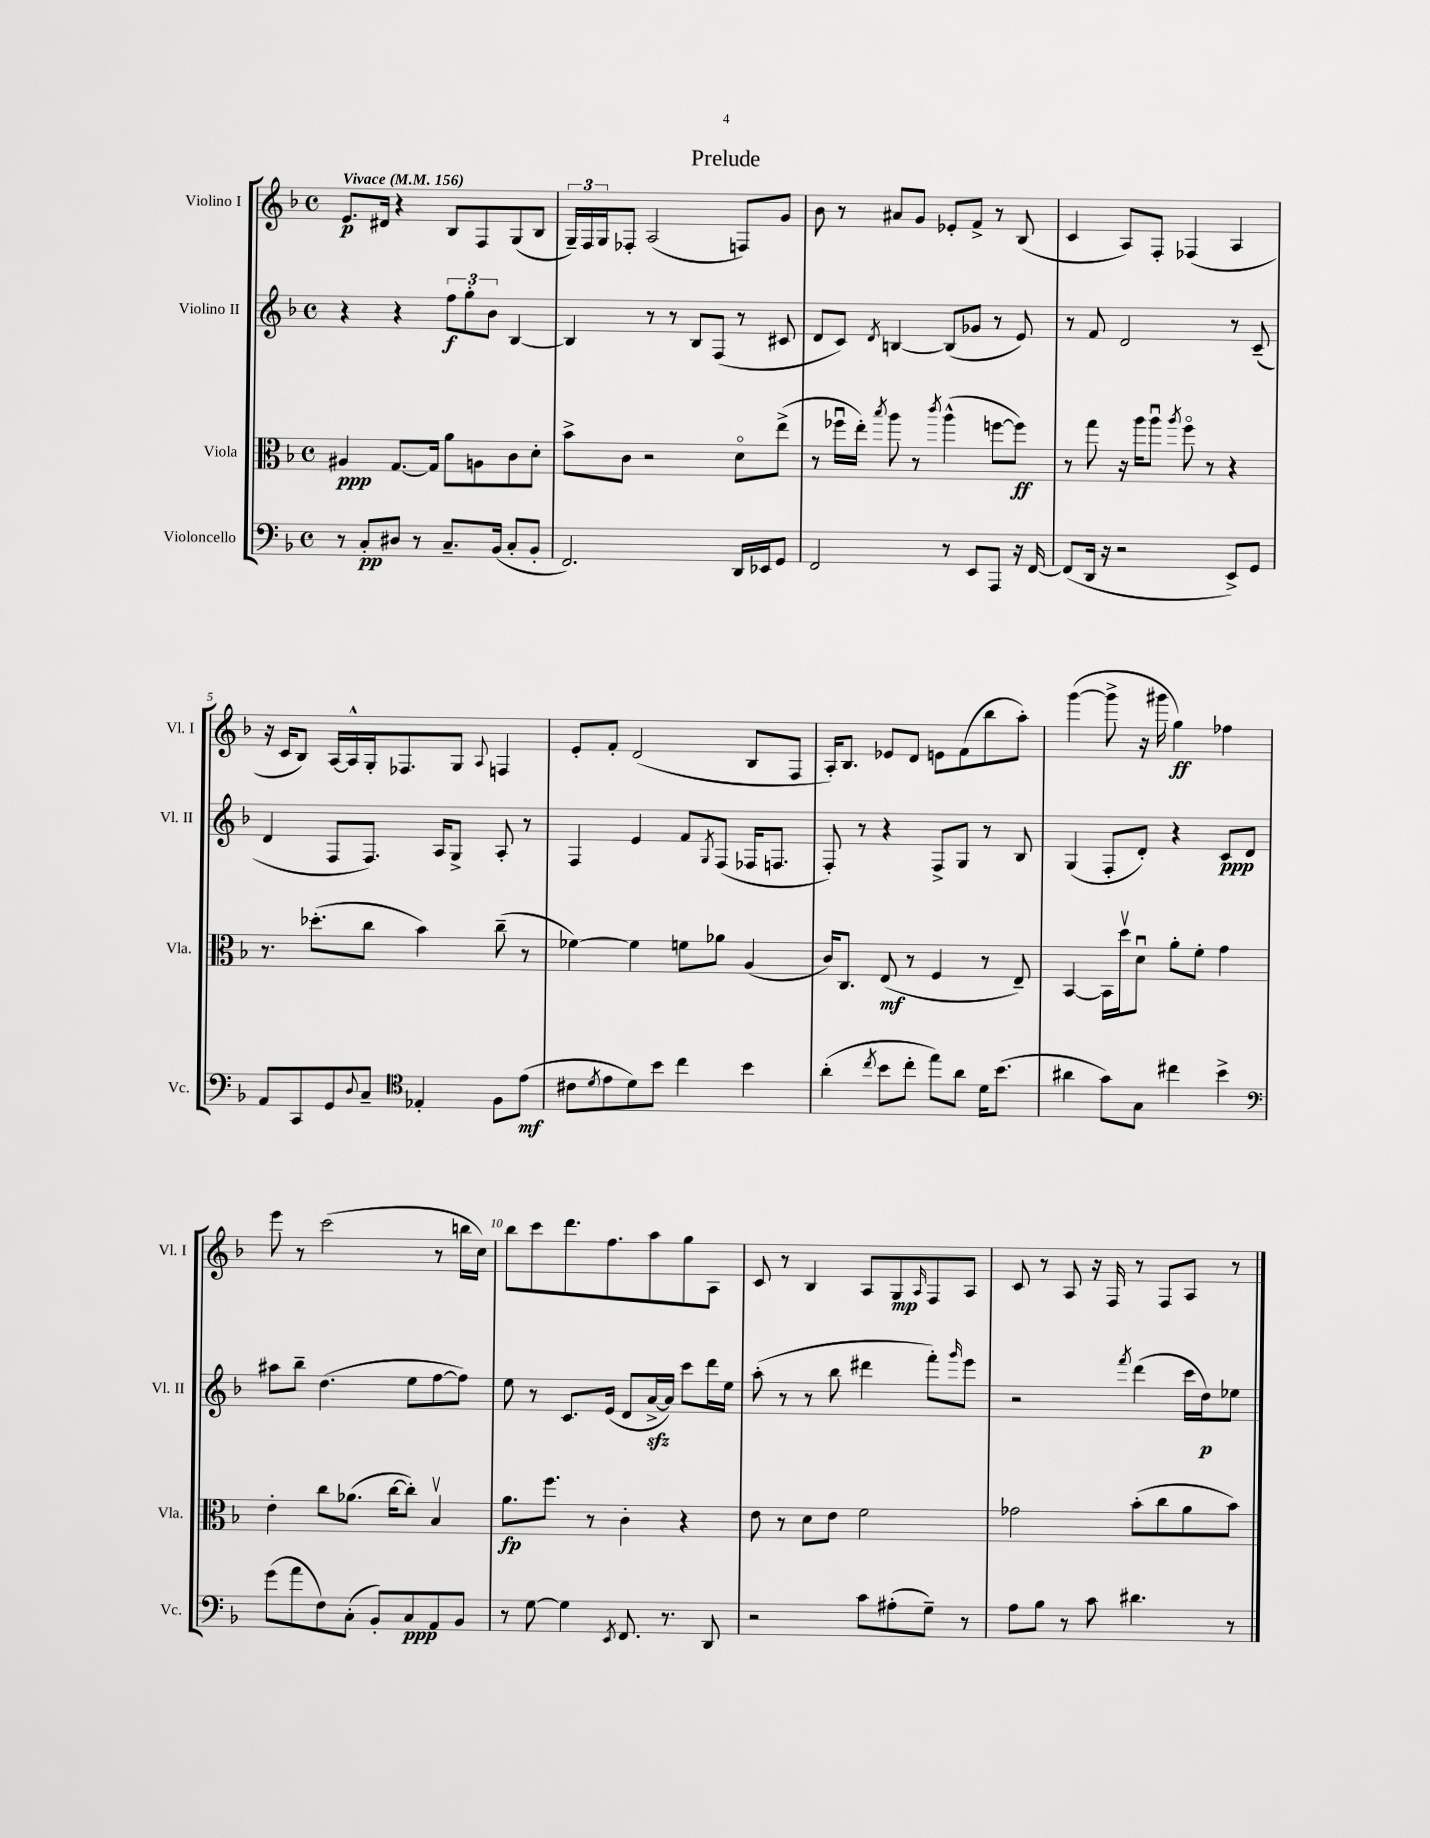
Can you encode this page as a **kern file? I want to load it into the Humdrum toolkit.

**kern	**kern	**kern	**kern
*staff4	*staff3	*staff2	*staff1
*clefF4	*clefC3	*clefG2	*clefG2
*k[b-]	*k[b-]	*k[b-]	*k[b-]
*M4/4	*M4/4	*M4/4	*M4/4
*met(c)	*met(c)	*met(c)	*met(c)
*MM156	*MM156	*MM156	*MM156
8r	4A#/	4r	8.e/L
8C'/L	.	.	.
.	.	.	16d#/Jk
8D#/J	[8.G/L	4r	4r
8r	.	.	.
.	16G/]Jk	.	.
8.C~/L	8a\L	12ff\L	8B-/L
.	.	12gg'\	.
.	8A\	.	8F/
.	.	12b-\J	.
(16BB-/Jk	.	.	.
8C'/L	8c\	[4B-/	(8G/
8BB-'/J	8d'\J	.	8B-/J
=	=	=	=
2.FF/)	8b-^\L	4B-/]	24G~/LL)
.	.	.	24F/
.	.	.	24G/J
.	8c\J	.	8F-'/J
.	2r	8r	(2A/
.	.	8r	.
.	.	8B-/L	.
.	.	(8F/J	.
16DD/LL	8do\L	8r	8F/L)
16EE-/J	.	.	.
8GG/J	(8ee^\J	8c#/	8g/J
=	=	=	=
2FF/	8r	8d/L	8b-\
.	16ff-u\LL	8c/J)	8r
.	16ee'\JJ)	.	.
.	8qbb-/	8qd/	.
.	8aa\	[4B/	8a#/L
.	8r	.	8g/J
.	8qccc/	.	.
8r	(4aa^^\	(8B/]L	8e-'/L
8EE/L	.	8g-/J	8f^/J
8AAA/J	[8ff\L	8r	8r
16r	8ff\]J)	8e/)	(8B-/
[16FF/	.	.	.
=	=	=	=
(8FF/]L	8r	8r	4c/
16DD/Jk	8gg\	8f/	.
16r	.	.	.
2r	16r	2d/	8A/L)
.	16aa\LK	.	.
.	8aau\J	.	8F'/J
.	8qaa/	.	.
.	8ffo\	.	(4F-/
.	8r	.	.
8EE^/L)	4r	8r	4A/
8GG/J	.	(8c~/	.
=	=	=	=
8AA/L	8.r	4d/	16r
.	.	.	16c/LK
8CC/	.	.	8B-/J)
.	(8.dd-'\L	.	.
8GG/	.	8F/L	[16A/LL
.	.	.	16A^^/]
8qqD/	.	.	.
8C~/J	8cc\J	8.F/J)	16G'/J
.	.	.	8.F-/
*clefC4	*	*	*
4E-'/	4b-\)	.	.
.	.	16A/LK	.
.	.	8G^/J	8G/J
.	.	.	8qqA/
8F\L	(8cc~\	8A'/	4F/
(8e\J	8r	8r	.
=	=	=	=
8c#\L	[4f-\)	4F/	8e'/L
8qd/	.	.	.
8e\	.	.	8f'/J
8d\)	4f-\]	4e/	(2d/
8b-\J	.	.	.
4cc\	8f\L	8f/L	.
.	.	8qG/	.
.	8a-\J	(8F/J	.
4b-\	(4A/	16F-/LK	8B-/L
.	.	8.F/J	.
.	.	.	8F/J
=	=	=	=
(4a'\	16c/LK)	8F'/)	16A'/LK)
.	8.C/J	.	8.B-/J
.	.	8r	.
8qcc/	.	.	.
8b-\L	(8E/	4r	8e-/L
8cc'\J	8r	.	8d/J
8ee\L)	4F/	8F^/L	8e\L
8a\J	.	8G/J	(8f\
16d\LK	8r	8r	8bb-\
(8.b-\J	.	.	.
.	8E~/)	8B-/	8aa'\J)
=	=	=	=
4a#\	[4BB-/	(4G/	([4ggg\
8g\L)	16BB-\]LL	8F'/L	8ggg^\]
.	16ddv\J	.	.
8G\J	8du\J	8d'/J)	16r
.	.	.	16ggg#\
4cc#\	8a'\L	4r	4gg\)
.	8f'\J	.	.
4b-^\	4g\	8c/L	4ff-\
.	.	8d/J	.
=	=	=	=
*clefF4	*	*	*
(8g\L	4e'\	8aa#\L	8eee\
8a\	.	8bb-~\J	8r
8F\)	8cc\L	(4.dd\	(2ccc\
(8C'\J	(8.a-\J	.	.
8BB-'/L)	.	.	.
.	[16cc\LK	.	.
8C/	8cc'\]J)	8ee\L	.
8AA/	4B-v/	[8ff\	8r
8BB-/J	.	8ff\]J)	16bb\LL
.	.	.	16cc\JJ)
=	=	=	=
8r	8.a\L	8ee\	8bb-\L
[8G\	.	8r	8ccc\
.	8.ff\J	.	.
4G\]	.	8.c/L	8.ddd\
.	8r	.	.
.	.	(16e/Jk	8.ff\
8qEE/	.	.	.
8.FF/	4c'\	8d/L	.
.	.	[16a^/L	8aa\
8.r	.	16a/]JJ)	.
.	4r	8ccc\L	8gg\
8DD/	.	16ddd\L	8A\J
.	.	16ee\JJ	.
=	=	=	=
2r	8e\	(8aa'\	8c/
.	8r	8r	8r
.	8d\L	8r	4B-/
.	8e\J	8bb-\	.
8c\L	2f\	4ddd#\	8A/L
(8A#'\	.	.	8G/
.	.	.	16qqA/
8G~\J)	.	8fff'\L)	8F/
.	.	16qqggg/	.
8r	.	8eee\J	8A/J
=	=	=	=
8A\L	2g-\	2r	8c/
8B-\J	.	.	8r
8r	.	.	8A/
8c\	.	.	16r
.	.	.	16F/
.	.	8qfff/	.
4.d#\	(8b-'\L	(4ddd\	8r
.	8cc\	.	8F/L
.	8a\	16ccc\LL	8A/J
.	.	16dd\J)	.
8r	8b-\J)	8ee-\J	8r
==	==	==	==
*-	*-	*-	*-
